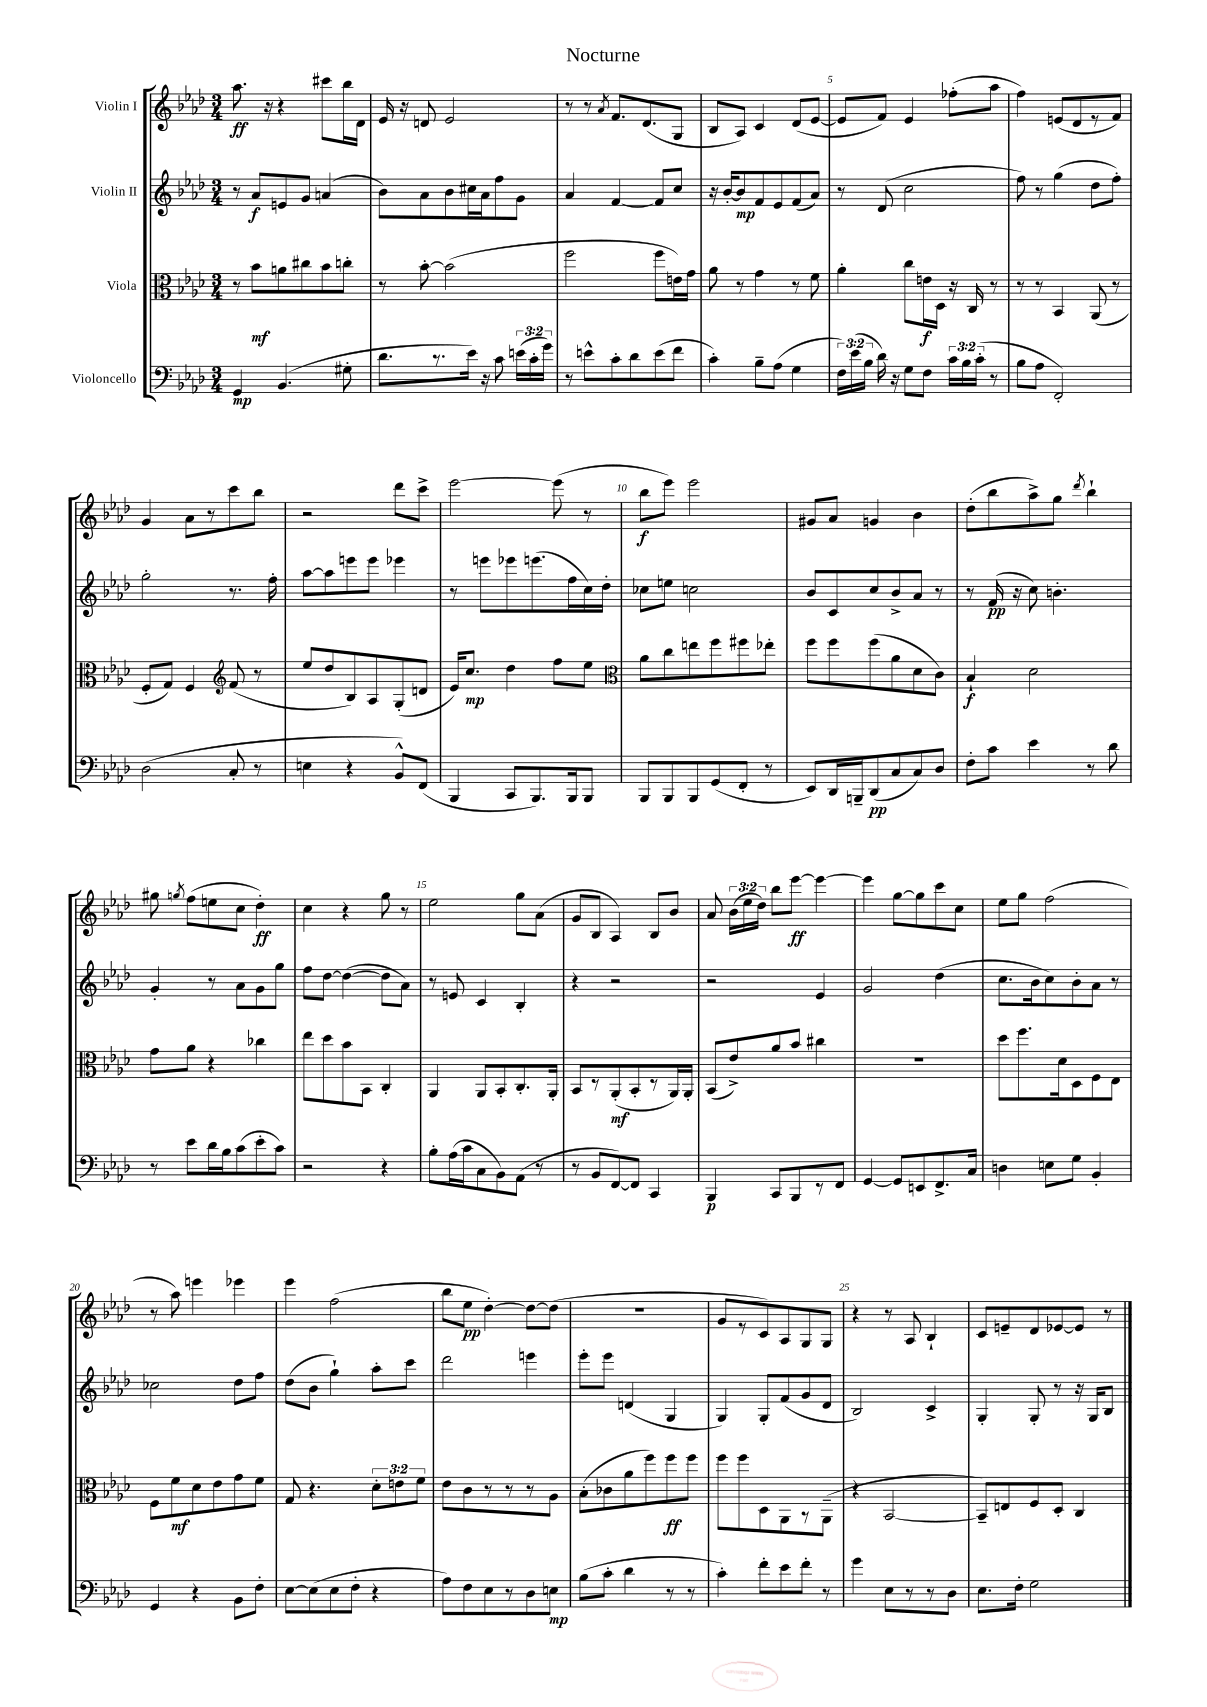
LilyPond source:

\header { title = "Nocturne" }
<<
\new StaffGroup <<
\new Staff = "s0" \with { instrumentName = "Violin I" } {
    \clef treble \key aes \major \numericTimeSignature \time 3/4 \override Staff.TupletNumber.text = #tuplet-number::calc-fraction-text
    \autoBeamOff aes''8.\ff r16 r4 cis'''8[ bes''16 des'16] |
    ees'16 r16 d'8 ees'2 |
    r8 r8 \acciaccatura { aes'8 } f'8.[ des'8.( g8] |
    bes8[ aes8]) c'4 des'8[( ees'8]~ |
    ees'8[ f'8]) ees'4 fes''8[-.( aes''8] |
    f''4) e'8[( des'8 r8 f'8]) |
    g'4 aes'8[ r8 c'''8 bes''8] |
    r2 des'''8[ c'''8]-> |
    ees'''2~ ees'''8( r8 |
    bes''8[\f ees'''8]) ees'''2 |
    gis'8[ aes'8] g'4 bes'4 |
    des''8[-.( bes''8 aes''8->) g''8] \acciaccatura { des'''8 } bes''4-! |
    gis''8 \acciaccatura { g''8 } f''8[( e''8 c''8] des''4-.\ff) |
    c''4 r4 g''8 r8 |
    ees''2 g''8[ aes'8]( |
    g'8[ bes8] aes4) bes8[ bes'8] |
    aes'8 \tuplet 3/2 { bes'16[( ees''16 des''16]) } bes''8[ ees'''8]~\ff ees'''4~ |
    ees'''4 g''8[~ g''8 c'''8 c''8] |
    ees''8[ g''8] f''2( |
    r8 aes''8) e'''4 ees'''4 |
    ees'''4 f''2( |
    bes''8[ ees''8]\pp des''4~-.) des''8[~ des''8]( |
    R2. |
    g'8[ r8 c'8) aes8 g8 g8] |
    r4 r8 aes8 bes4-! |
    c'8[ e'8-- des'8 ees'8~ ees'8] r8 \bar "|." |
}
\new Staff = "s1" \with { instrumentName = "Violin II" } {
    \clef treble \key aes \major \numericTimeSignature \time 3/4
    \autoBeamOff r8 aes'8[\f e'8 g'8] a'4( |
    bes'8[) aes'8 bes'8 cis''16 aes'16 f''8 g'8] |
    aes'4 f'4~ f'8[ c''8] |
    r16 bes'16[~-. bes'8\mp f'8 ees'8 f'8( aes'8]) |
    r8 des'8( c''2 |
    f''8) r8 g''4( des''8[ f''8]-.) |
    g''2-. r8. f''16-. |
    aes''8[~ aes''8 e'''8 e'''8] ees'''4 |
    r8 e'''8[ ees'''8 e'''8.( f''16 c''16) des''16]-. |
    ces''8[ e''8] c''2 |
    bes'8[ c'8 c''8 bes'8-> aes'8] r8 |
    r8 f'16\pp( r16 c''8) b'4.-. |
    g'4-. r8 aes'8[ g'8 g''8] |
    f''8[ des''8]~ des''4~( des''8[ aes'8]) |
    r8 e'8 c'4 bes4-. |
    r4 r2 |
    r2 ees'4 |
    g'2 des''4( |
    c''8.[ bes'16 c''8) bes'8-. aes'8] r8 |
    ces''2 des''8[ f''8] |
    des''8[( bes'8] g''4-!) aes''8[-. c'''8] |
    des'''2 e'''4 |
    ees'''8[-. ees'''8] d'4( g4 |
    g4) g8[-. f'8( g'8 des'8] |
    bes2) c'4-> |
    g4-. g8-. r8 r16 g16[ bes8] \bar "|." |
}
\new Staff = "s2" \with { instrumentName = "Viola" } {
    \clef alto \key aes \major \numericTimeSignature \time 3/4 \override Staff.TupletNumber.text = #tuplet-number::calc-fraction-text
    \autoBeamOff r8 bes'8[\mf a'8 cis''8 bes'8 c''8]-. |
    r8 bes'8~-. bes'2( |
    f''2 f''8[ e'16) g'16] |
    aes'8 r8 g'4 r8 f'8 |
    aes'4-. c''8[ e'16\f des16] r16 c16 r8 |
    r8 r8 bes,4 aes,8( r8 |
    f8[-. g8]) f4 \clef treble f'8( r8 |
    ees''8[ des''8 bes8) aes8 g8-.( d'8] |
    ees'16[) c''8.]\mp des''4 f''8[ ees''8] |
    \clef alto aes'8[ c''8 e''8 f''8 fis''8 ees''8]-. |
    f''8[ f''8 f''8( aes'8 des'8 c'8]) |
    bes4-!\f des'2 |
    g'8[ aes'8] r4 ces''4 |
    ees''8[ des''8 bes'8 bes,8] c4-. |
    aes,4 aes,8[ bes,8-. c8.-. aes,16]-. |
    bes,8[ r8 aes,8-.\mf( bes,8-. r8 aes,16) aes,16]-. |
    bes,8[( ees'8->) aes'8 bes'8] cis''4 |
    R2. |
    des''8[ f''8. des'16 des8 f8 ees8] |
    f8[ f'8\mf des'8 ees'8 g'8 f'8] |
    g8 r4. \tuplet 3/2 { des'8[-. e'8 f'8] } |
    ees'8[ c'8 r8 r8 r8 aes8] |
    bes8[-.( ces'8 aes'8 f''8) f''8\ff f''8] |
    f''8[ f''8 des8 aes,8 r8 aes,8]--( |
    r4 bes,2~ |
    bes,8[--) e8 f8 des8]-. c4 \bar "|." |
}
\new Staff = "s3" \with { instrumentName = "Violoncello" } {
    \clef bass \key aes \major \numericTimeSignature \time 3/4 \override Staff.TupletNumber.text = #tuplet-number::calc-fraction-text
    \autoBeamOff g,4\mp bes,4.( gis8-. |
    des'8.[ r8. ees'16]) r16 c'8 \tuplet 3/2 { e'16[( c'16-. g'16]) } |
    r8 e'8[-^ c'8-. des'8 e'8( f'8] |
    c'4-.) bes8[-- aes8]( g4 |
    \tuplet 3/2 { f16[) ees'16( bes16] } des'16) r16 g8[ f8] \tuplet 3/2 { c'16[ bes16 c'16]-.( } r8 |
    bes8[ aes8] f,2-.) |
    des2( c8-. r8 |
    e4 r4 bes,8[-^) f,8]( |
    bes,,4 c,8[ bes,,8.) bes,,16 bes,,8] |
    bes,,8[ bes,,8 bes,,8 g,8( f,8]-. r8 |
    ees,8[) des,16 b,,16-- des,8\pp( c8 c8) des8] |
    f8[-. c'8] ees'4 r8 des'8 |
    r8 ees'8[ des'16 bes16 c'8( ees'8-. c'8]) |
    r2 r4 |
    bes8[-. aes16( c'16 c8 bes,8) aes,8]( r8 |
    r8 bes,8[ f,8~) f,8] c,4 |
    bes,,4\p c,8[ bes,,8 r8 f,8] |
    g,4~ g,8[ e,8 f,8.-> c16] |
    d4 e8[ g8] bes,4-. |
    g,4 r4 bes,8[ f8]-. |
    ees8[~ ees8( ees8 f8]-. r4 |
    aes8[) f8 ees8 r8 des8 e8]\mp |
    bes8[( c'8]-. des'4 r8 r8 |
    c'4-.) f'8[-. ees'8 f'8]-. r8 |
    g'4 ees8[ r8 r8 des8] |
    ees8.[ f16]-. g2 \bar "|." |
}
>>
>>
\layout { \context { \Score \override BarNumber.break-visibility = ##(#f #t #t) barNumberVisibility = #(every-nth-bar-number-visible 5) } }
